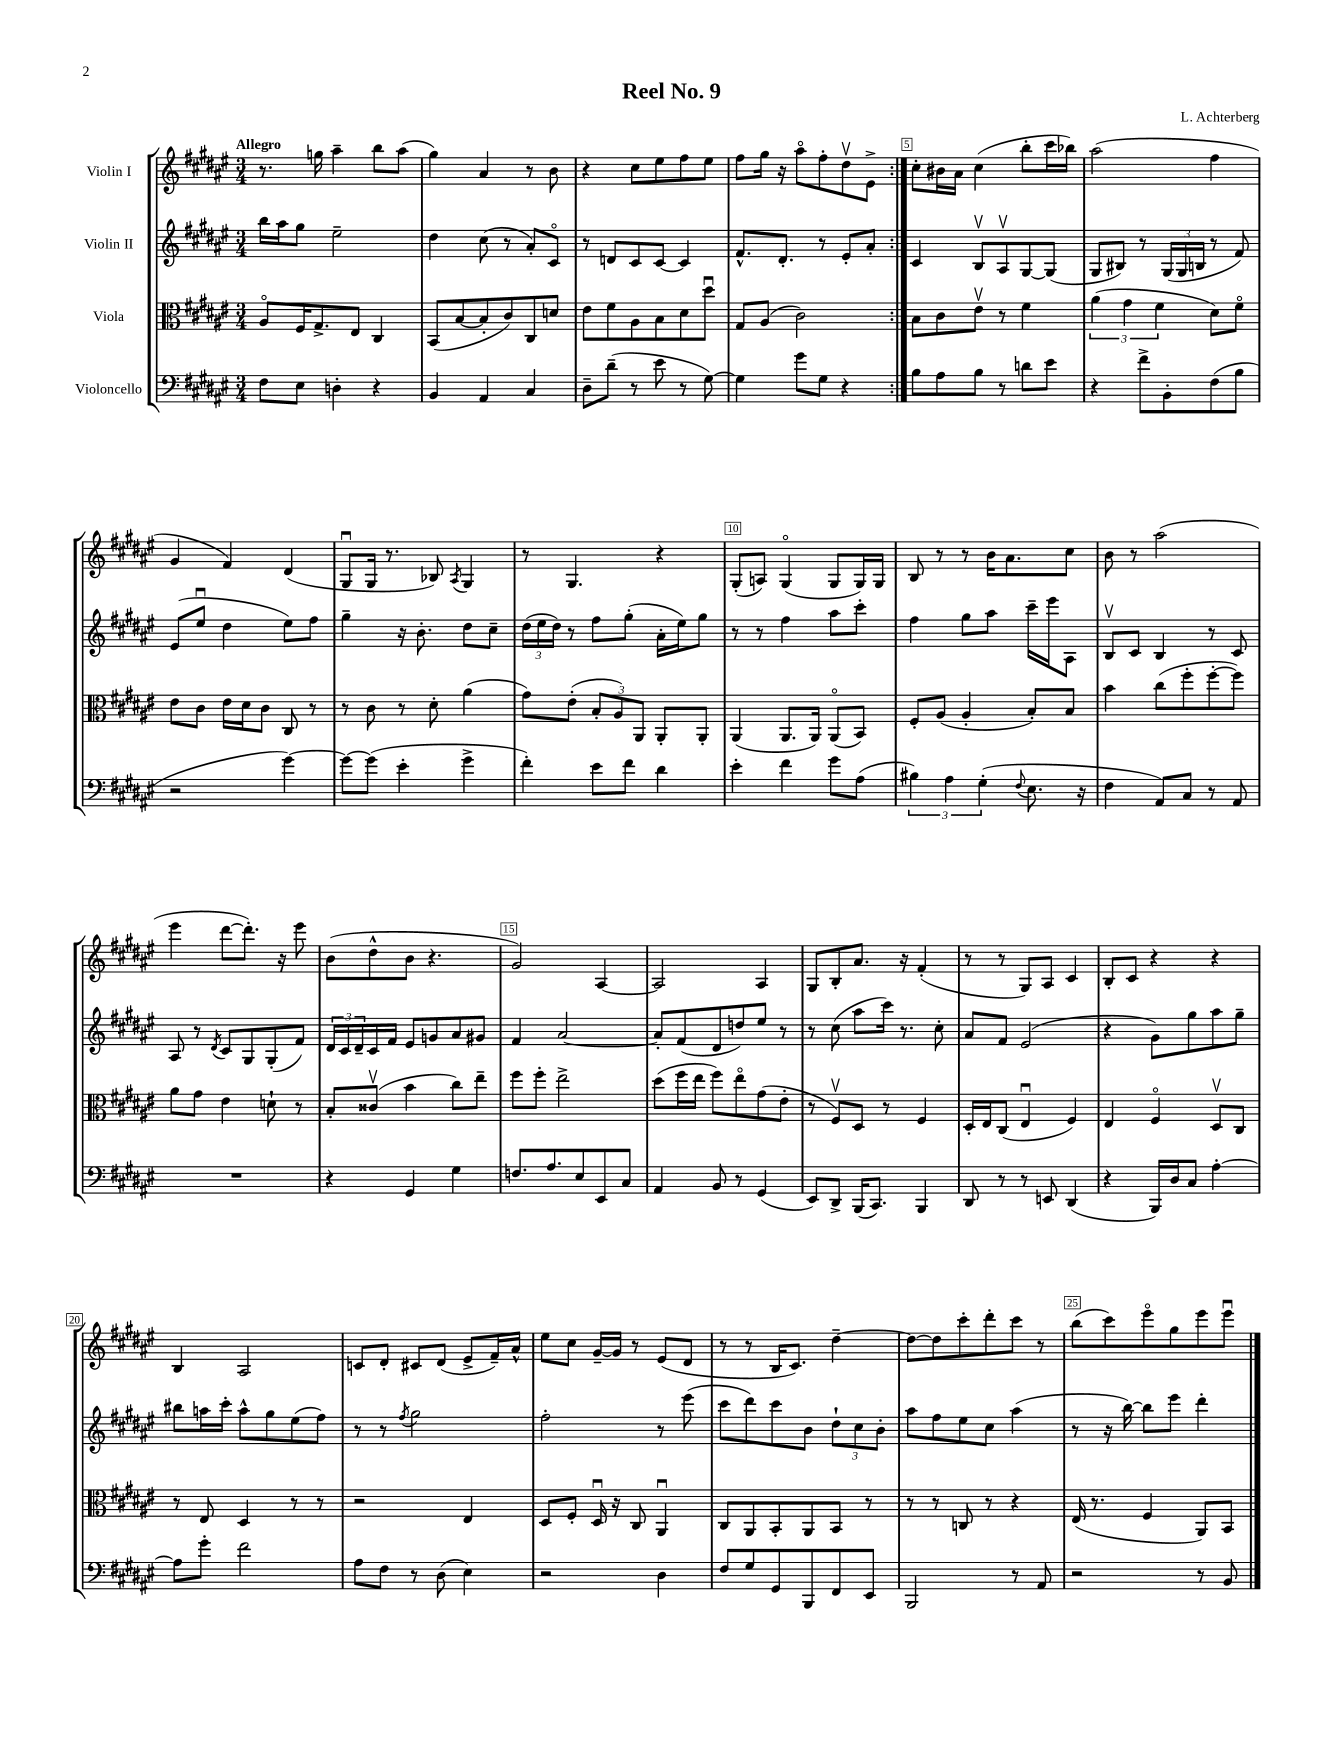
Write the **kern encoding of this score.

**kern	**kern	**kern	**kern
*staff4	*staff3	*staff2	*staff1
*clefF4	*clefC3	*clefG2	*clefG2
*k[f#c#g#d#a#e#]	*k[f#c#g#d#a#e#]	*k[f#c#g#d#a#e#]	*k[f#c#g#d#a#e#]
*M3/4	*M3/4	*M3/4	*M3/4
8F#	8A#o	16bb	8.r
.	.	16aa#	.
8E#	16F#	8gg#	.
.	8.G#^	.	16gg
4D'	.	2ee#~	4aa#~
.	8E#	.	.
4r	4C#	.	8bb
.	.	.	(8aa#
=	=	=	=
4BB	(8BB	4dd#	4gg#)
.	[8B	.	.
4AA#	8B']	(8cc#	4a#
.	8c#)	8r	.
4C#	8C#	8a#')	8r
.	8d	8c#o	8b
=	=	=	=
8D#~	8e#	8r	4r
(8d#~	8f#	8d	.
8r	8A#	8c#	8cc#
8e#	8B	[8c#	8ee#
8r	8d#	4c#]	8ff#
[8G#)	8dd#u	.	8ee#
=	=	=	=
4G#]	8G#	8.f#^^	8ff#
.	(8A#	.	16gg#
.	.	8.d#'	16r
8g#	2c#)	.	8aa#o
8G#	.	8r	8ff#'
4r	.	8e#'	8dd#v
.	.	8a#'	8e#^
=:|!	=:|!	=:|!	=:|!
8B	8B	4c#	8cc#'
8A#	8c#	.	16b#
.	.	.	16a#
8B	8e#v	8Bv	(4cc#
8r	8r	8A#v	.
8d	4f#	[8G#	8bb'
8e#	.	(8G#]	16ccc#
.	.	.	16bb-)
=	=	=	=
4r	(6a#	8G#	(2aa#
.	.	8B#)	.
.	6g#	.	.
8f#^	.	8r	.
.	6f#	.	.
8BB'	.	(24G#	.
.	.	24G#	.
.	.	24B	.
(8F#	8d#)	8r	4ff#
8B	8f#o	8f#)	.
=	=	=	=
2r	8e#	(8e#	4g#
.	8c#	8ee#u	.
.	16e#	4dd#	4f#)
.	16d#	.	.
.	8c#	.	.
[4g#)	8C#	8ee#)	(4d#
.	8r	8ff#	.
=	=	=	=
8g#_	8r	4gg#~	8G#u
(8g#]	8c#	.	16G#
.	.	.	8.r
4e#'	8r	16r	.
.	.	8.b'	.
.	8d#'	.	8B-)
.	.	.	8qA#
4g#^	(4a#	8dd#	4G#
.	.	8cc#~	.
=	=	=	=
4f#')	8g#)	(24dd#	8r
.	.	24ee#	.
.	.	24dd#)	.
.	(8e#'	8r	4.G#
8e#	12B'	8ff#	.
.	12A#)	.	.
8f#	.	(8gg#'	.
.	12AA#	.	.
4d#	8AA#'	16a#'	4r
.	.	16ee#)	.
.	8AA#'	8gg#	.
=	=	=	=
4e#'	(4AA#	8r	(8G#'
.	.	8r	8A)
4f#	8.AA#	4ff#	(4G#o
.	16AA#)	.	.
8g#	(8AA#o	8aa#	8G#
(8A#	8BB)	8ccc#'	16G#)
.	.	.	16G#
=	=	=	=
6B#)	8F#'	4ff#	8B
.	(8A#	.	8r
6A#	.	.	.
.	4A#'	8gg#	8r
(6G#'	.	.	.
.	.	8aa#	16b
.	.	.	8.a#
8qqF#	.	.	.
8.E#	8B')	16ccc#~	.
.	.	16eee#	.
.	8B	8A#	8cc#
16r	.	.	.
=	=	=	=
4F#	4b	8Bv	8b
.	.	8c#	8r
8AA#)	(8cc#	4B	(2aa#
8C#	8ff#'	.	.
8r	[8ff#'	8r	.
8AA#	8ff#])	8c#	.
=	=	=	=
2.r	8a#	8A#	4eee#
.	8g#	8r	.
.	.	8qd#	.
.	4e#	8c#	[8ddd#
.	.	8G#	8.ddd#'])
.	8d`	(8G#'	.
.	.	.	16r
.	8r	8f#)	8eee#
=	=	=	=
4r	8B'	24d#	(8b
.	.	24c#	.
.	.	24d#~	.
.	(8c##v	16c#	8dd#^^
.	.	16f#	.
4GG#	4b	8e#	8b
.	.	8g	4.r
4G#	8cc#)	8a#	.
.	8ee#~	8g#	.
=	=	=	=
8.F	8ff#	4f#	2g#)
.	8ff#'	.	.
8.A#	.	.	.
.	2ee#^	[2a#	.
8E#	.	.	.
8EE#	.	.	[4A#
8C#	.	.	.
=	=	=	=
4AA#	(8dd#	8a#']	2A#]
.	16ff#	(8f#	.
.	16ee#	.	.
8BB	8ff#)	8d#	.
8r	8ee#o	8dd)	.
(4GG#	(8g#	8ee#	4A#
.	8e#'	8r	.
=	=	=	=
8EE#)	8r	8r	8G#
8DD#^	8F#v)	(8cc#	8B'
(16BBB	8D#	8aa#	8.a#
8.CC#)	.	.	.
.	8r	16ccc#)	.
.	.	8.r	16r
4BBB	4F#	.	(4f#'
.	.	8cc#'	.
=	=	=	=
8DD#	16D#'	8a#	8r
.	16E#	.	.
8r	(8C#	8f#	8r
8r	4E#u	(2e#	8G#)
8EE	.	.	8A#
(4DD#	4F#)	.	4c#
=	=	=	=
4r	4E#	4r	8B'
.	.	.	8c#
16BBB)	4F#o	8g#)	4r
16D#	.	.	.
8C#	.	8gg#	.
[4A#'	8D#v	8aa#	4r
.	8C#	8gg#~	.
=	=	=	=
8A#]	8r	8bb#	4B
8g#'	8E#	16aa	.
.	.	16ccc#'	.
2f#	4D#	8aa^^	2A#
.	.	8gg#	.
.	8r	(8ee#	.
.	8r	8ff#)	.
=	=	=	=
8A#	2r	8r	8c
8F#	.	8r	8d#'
.	.	8qff#	.
8r	.	2gg#	8c#
(8D#	.	.	(8d#
4E#)	4E#	.	8e#^
.	.	.	16f#~)
.	.	.	16a#^^
=	=	=	=
2r	8D#	2ff#'	8ee#
.	8F#'	.	8cc#
.	16D#u	.	[16g#~
.	16r	.	16g#]
.	8C#	.	8r
4D#	4AA#u	8r	(8e#
.	.	(8eee#	8d#
=	=	=	=
8F#	8C#	8ccc#	8r
8G#	8AA#	8ddd#)	8r
8GG#	8BB'	8ccc#	16B
.	.	.	8.c#)
8BBB	8AA#	8b	.
8FF#	8BB	12dd#`	[4dd#~
.	.	12cc#	.
8EE#	8r	.	.
.	.	12b'	.
=	=	=	=
2BBB	8r	8aa#	8dd#_
.	8r	8ff#	8dd#]
.	8C	8ee#	8ccc#'
.	8r	8cc#	8ddd#'
8r	4r	(4aa#	8ccc#
8AA#	.	.	8r
=	=	=	=
2r	(16E#	8r	(8bb
.	8.r	.	.
.	.	16r	8ccc#)
.	.	[16bb)	.
.	4F#	8bb]	8eee#o
.	.	8eee#	8gg#
8r	8AA#)	4ddd#'	8eee#
8BB	8BB	.	8eee#u
==	==	==	==
*-	*-	*-	*-
